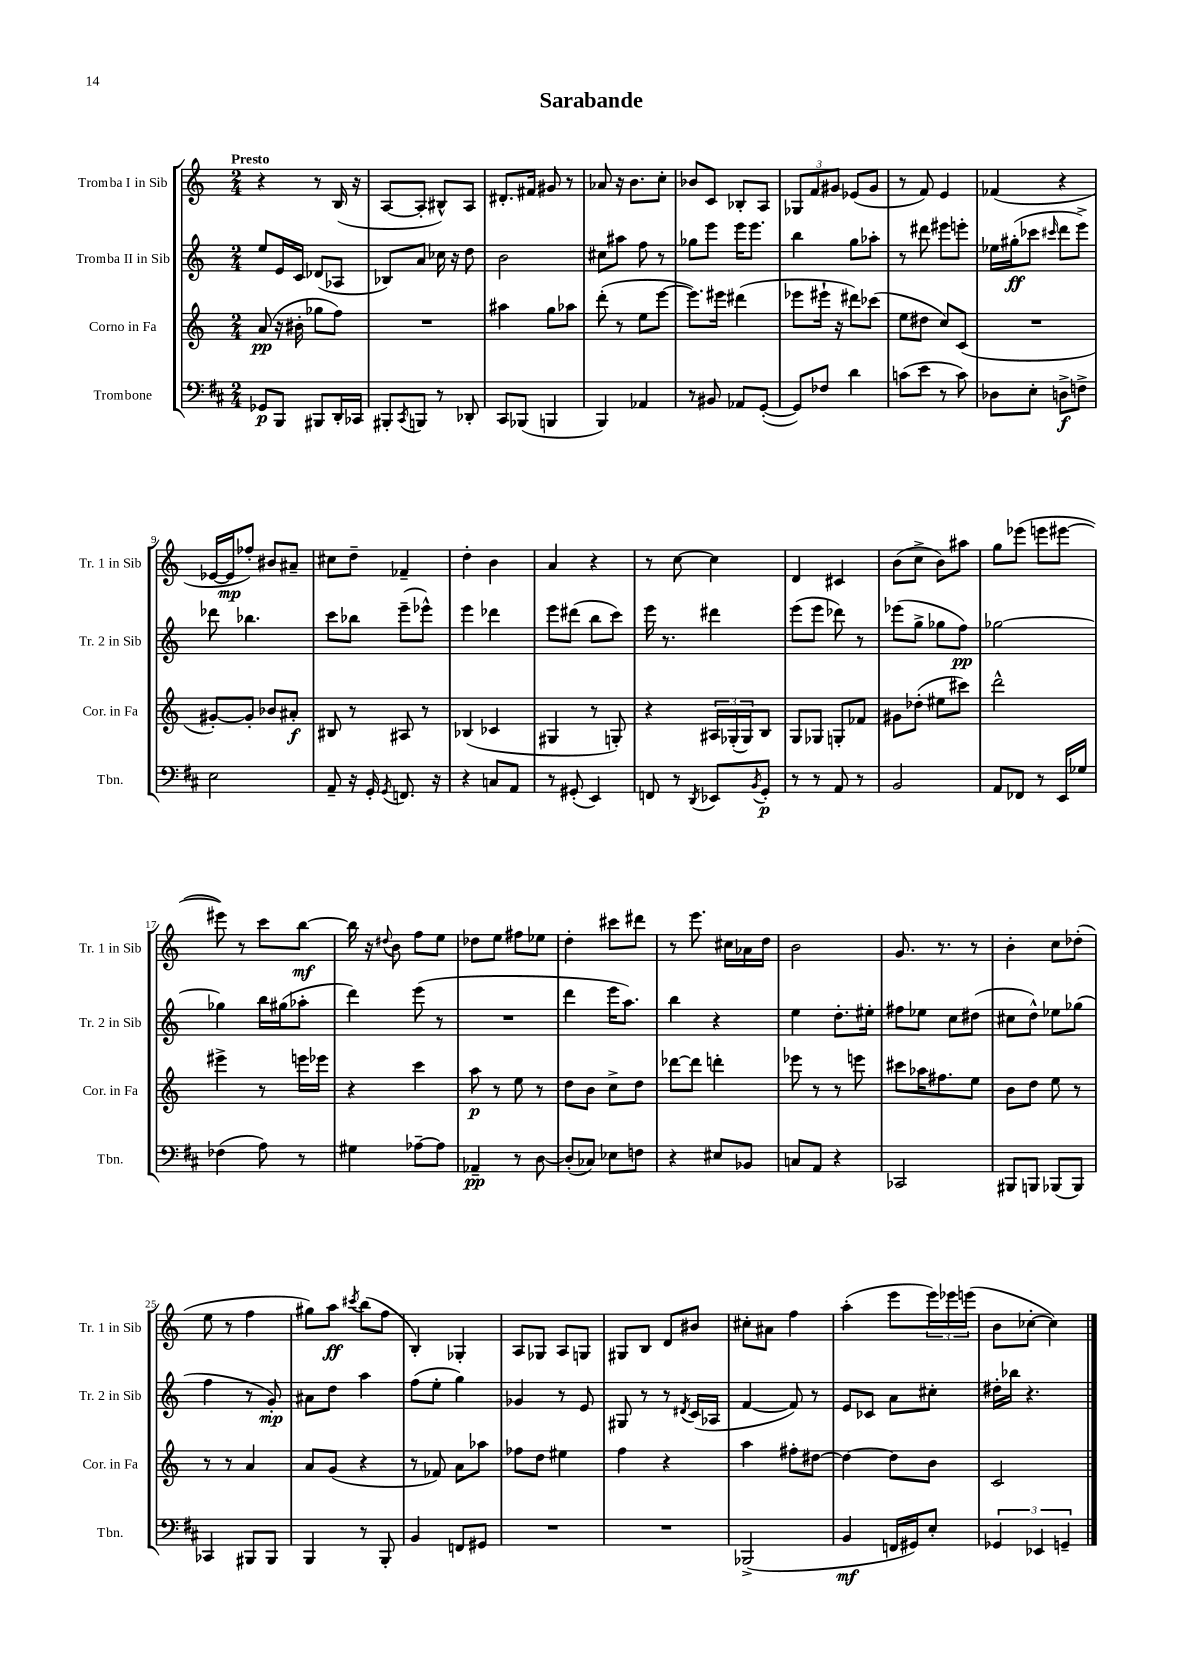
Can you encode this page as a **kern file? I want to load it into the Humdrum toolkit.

**kern	**dynam	**kern	**dynam	**kern	**dynam	**kern	**dynam
*part4	*part4	*part3	*part3	*part2	*part2	*part1	*part1
*staff4	*staff4	*staff3	*staff3	*staff2	*staff2	*staff1	*staff1
*I"Trombone	*	*I"Corno in Fa	*	*I"Tromba II in Sib	*	*I"Tromba I in Sib	*
*I'Tbn.	*	*I'Cor. in Fa	*	*I'Tr. 2 in Sib	*	*I'Tr. 1 in Sib	*
*clefF4	*	*clefG2	*	*clefG2	*	*clefG2	*
*k[f#c#]	*	*k[]	*	*k[]	*	*k[]	*
*M2/4	*	*M2/4	*	*M2/4	*	*M2/4	*
=1	=1	=1	=1	=1	=1	=1	=1
!	!	!	!	!	!	!LO:TX:a:B:t=Presto	!
8GG-X/L	p	(8a/	pp	8ee/L	.	4r	.
8BBB/J	.	16r	.	16e/L	.	.	.
.	.	16b#X'\	.	16c/JJ	.	.	.
8BBB#X/L	.	8gg-X\L	.	(8d-X/L	.	8r	.
16DD'/L	.	8ff\J)	.	8A-X/J	.	(16B/	.
16CC-X/JJ	.	.	.	.	.	16r	.
=2	=2	=2	=2	=2	=2	=2	=2
8BBB#X'/L	.	2r	.	8B-X/L)	.	[8A/L	.
8qCC#/	.	.	.	.	.	.	.
8BBBn/J	.	.	.	8a/J	.	8A'/J]	.
8r	.	.	.	16cc-X\	.	8B#X^^/L)	.
.	.	.	.	16r	.	.	.
8DD-X'/	.	.	.	8dd\	.	8A/J	.
=3	=3	=3	=3	=3	=3	=3	=3
8CC#/L	.	4aa#X\	.	2b\	.	8.d#X'/L	.
(8BBB-X/J	.	.	.	.	.	.	.
.	.	.	.	.	.	16f#X/Jk	.
4BBBn/	.	8gg\L	.	.	.	8g#X/	.
.	.	8aa-X\J	.	.	.	8r	.
=4	=4	=4	=4	=4	=4	=4	=4
4BBB/)	.	(8ddd'\	.	8cc#X\L	.	8a-X/	.
.	.	8r	.	8aa#X\J	.	16r	.
.	.	.	.	.	.	8.b\L	.
4AA-X/	.	8ee\L	.	8ff\	.	.	.
.	.	[8eee\J	.	8r	.	8cc'\J	.
=5	=5	=5	=5	=5	=5	=5	=5
8r	.	8.eee\L])	.	8gg-X\L	.	8b-X/L	.
8BB#X/	.	.	.	8eee\J	.	8c/J	.
.	.	16eee#X\Jk	.	.	.	.	.
8AA-X/L	.	(4ddd#X\	.	16eee\KL	.	8B-X'/L	.
.	.	.	.	8.eee\J	.	.	.
([8GG'/J	.	.	.	.	.	8A/J	.
=6	=6	=6	=6	=6	=6	=6	=6
8GG/L])	.	8eee-X\L	.	4bb\	.	12G-X/L	.
.	.	.	.	.	.	12f/	.
8F-X/J	.	16eee#X`\Jk	.	.	.	.	.
.	.	.	.	.	.	12g#X/J	.
.	.	16r	.	.	.	.	.
4d\	.	8ddd#X\L)	.	8gg\L	.	(8e-X/L	.
.	.	(8ccc-X\J	.	8aa-X'\J	.	8g#/J	.
=7	=7	=7	=7	=7	=7	=7	=7
(8cn\L	.	8ee\L	.	8r	.	8r	.
8e\J	.	8dd#X\J	.	8ddd#X\	.	8f/)	.
8r	.	8cc/L)	.	8eee#X\L	.	4e/	.
8c\)	.	(8c/J	.	8eeen'\J	.	.	.
=8	=8	=8	=8	=8	=8	=8	=8
8D-X\L	.	2r	.	16ee-X\LL	.	(4f-X/	.
.	.	.	.	(16gg#X'\J	ff	.	.
8E'\J	.	.	.	8ccc-X\J	.	.	.
.	.	.	.	16qqccc#X/	.	.	.
8Dn^\L	f	.	.	8ddd\L	.	4r	.
8Fn^\J	.	.	.	8eee^\J)	.	.	.
!!LO:LB:g=z
=9	=9	=9	=9	=9	=9	=9	=9
2E\	.	[8g#X'/L)	.	8ddd-X\	.	[16e-X/LL	.
.	.	.	.	.	.	16e-/J]	mp
.	.	8g#'/J]	.	4.bb-X\	.	8ff-X'/J)	.
.	.	8b-X/L	.	.	.	8b#X/L	.
.	.	8a#X'/J	f	.	.	8a#X~/J	.
=10	=10	=10	=10	=10	=10	=10	=10
8AA~/	.	8B#X/	.	8ccc\L	.	8cc#X\L	.
16r	.	8r	.	8bb-X\J	.	8dd~\J	.
16GG'/	.	.	.	.	.	.	.
8qGG/	.	.	.	.	.	.	.
8.FFn/	.	8A#X/	.	(8eee~\L	.	4f-X~/	.
.	.	8r	.	8eee-X^^\J)	.	.	.
16r	.	.	.	.	.	.	.
=11	=11	=11	=11	=11	=11	=11	=11
4r	.	(4B-X/	.	4eee\	.	4dd'\	.
8Cn/L	.	4c-X/	.	4ddd-X\	.	4b\	.
8AA/J	.	.	.	.	.	.	.
=12	=12	=12	=12	=12	=12	=12	=12
8r	.	4G#X/	.	8eee\L	.	4a/	.
(8GG#X'/	.	.	.	(8ddd#X\J	.	.	.
4EE/)	.	8r	.	8bb\L	.	4r	.
.	.	8Gn'/)	.	8ccc\J)	.	.	.
=13	=13	=13	=13	=13	=13	=13	=13
8FFn/	.	4r	.	16eee\	.	8r	.
.	.	.	.	8.r	.	.	.
8r	.	.	.	.	.	[8cc\	.
8qDD/	.	.	.	.	.	.	.
8EE-X/L	.	24A#X/LL	.	4ddd#X\	.	4cc\]	.
.	.	(24G-X'/	.	.	.	.	.
.	.	24G-/J)	.	.	.	.	.
8qBB/	.	.	.	.	.	.	.
8GG'/J	p	8B/J	.	.	.	.	.
=14	=14	=14	=14	=14	=14	=14	=14
8r	.	8G/L	.	(8eee\L	.	4d/	.
8r	.	8G-X/J	.	8eee\J	.	.	.
8AA/	.	8Gn'/L	.	8ddd-X\)	.	4c#X/	.
8r	.	8f-X/J	.	8r	.	.	.
=15	=15	=15	=15	=15	=15	=15	=15
2BB/	.	8g#X\L	.	(8eee-X\L	.	(8b\L	.
.	.	(8dd-X'\J	.	8gg^\J	.	8cc^\J	.
.	.	8ee#X\L	.	8gg-X\L	.	8b\L)	.
.	.	8ccc#X\J)	.	8ff\J)	pp	8aa#X\J	.
=16	=16	=16	=16	=16	=16	=16	=16
8AA/L	.	2ddd^^\	.	[2gg-X\	.	8gg\L	.
8FF-X/J	.	.	.	.	.	(8eee-X\J	.
8r	.	.	.	.	.	8eeen\L	.
16EE/LL	.	.	.	.	.	[8eee#X\J	.
16G-X/JJ	.	.	.	.	.	.	.
!!LO:LB:g=z
=17	=17	=17	=17	=17	=17	=17	=17
(4F-X\	.	4eee#X^\	.	4gg-X\]	.	8eee#X\])	.
.	.	.	.	.	.	8r	.
8A\)	.	8r	.	16bb\LL	.	8ccc\L	.
.	.	.	.	(16gg#X\J	.	.	.
8r	.	16eeen\LL	.	8aa-X'\J	.	[8bb\J	mf
.	.	16eee-X\JJ	.	.	.	.	.
=18	=18	=18	=18	=18	=18	=18	=18
4G#X\	.	4r	.	4ddd\)	.	16bb\]	.
.	.	.	.	.	.	16r	.
.	.	.	.	.	.	8qqdd#X/	.
.	.	.	.	.	.	8b\	.
[8A-X~\L	.	4ccc\	.	(8eee\	.	8ff\L	.
8A-\J]	.	.	.	8r	.	8ee\J	.
=19	=19	=19	=19	=19	=19	=19	=19
4AA-X~/	pp	8aa\	p	2r	.	8dd-X\L	.
.	.	8r	.	.	.	8ee\J	.
8r	.	8ee\	.	.	.	8ff#X\L	.
[8D\	.	8r	.	.	.	8ee-X\J	.
=20	=20	=20	=20	=20	=20	=20	=20
(8D'/L]	.	8dd\L	.	4ddd\	.	4dd'\	.
8C-X/J)	.	8b\J	.	.	.	.	.
8E-X\L	.	8cc^\L	.	16eee\KL	.	8ccc#X\L	.
.	.	.	.	8.aa\J)	.	.	.
8Fn\J	.	8dd\J	.	.	.	8ddd#X\J	.
=21	=21	=21	=21	=21	=21	=21	=21
4r	.	[8ddd-X\L	.	4bb\	.	8r	.
.	.	8ddd-\J]	.	.	.	8.eee\	.
8E#X/L	.	4dddn'\	.	4r	.	.	.
.	.	.	.	.	.	16cc#X\LL	.
8BB-X/J	.	.	.	.	.	16a-X\	.
.	.	.	.	.	.	16dd\JJ	.
=22	=22	=22	=22	=22	=22	=22	=22
8Cn/L	.	8eee-X\	.	4ee\	.	2b\	.
8AA/J	.	8r	.	.	.	.	.
4r	.	8r	.	8.dd'\L	.	.	.
.	.	8eeen\	.	.	.	.	.
.	.	.	.	16ee#X'\Jk	.	.	.
=23	=23	=23	=23	=23	=23	=23	=23
2CC-X/	.	8ccc#X\L	.	8ff#X\L	.	8.g/	.
.	.	16aa-X\K	.	8ee-X\J	.	.	.
.	.	8.ff#X\	.	.	.	8.r	.
.	.	.	.	8cc\L	.	.	.
.	.	8ee\J	.	(8dd#X\J	.	8r	.
=24	=24	=24	=24	=24	=24	=24	=24
8BBB#X/L	.	8b\L	.	8cc#X\L	.	4b'\	.
8BBBn/J	.	8dd\J	.	8dd^^\J)	.	.	.
(8BBB-X/L	.	8ee\	.	8ee-X\L	.	8cc\L	.
8BBB-/J)	.	8r	.	(8gg-X\J	.	(8dd-X'\J	.
!!LO:LB:g=z
=25	=25	=25	=25	=25	=25	=25	=25
4CC-X/	.	8r	.	4ff\	.	8ee\	.
.	.	8r	.	.	.	8r	.
8BBB#X/L	.	4a/	.	8r	.	4ff\	.
8BBB#/J	.	.	.	8g'/)	mp	.	.
=26	=26	=26	=26	=26	=26	=26	=26
4BBB/	.	8a/L	.	8a#X\L	.	8gg#X\L)	.
.	.	(8g/J	.	8dd\J	.	8aa\J	ff
.	.	.	.	.	.	8qccc#X/	.
8r	.	4r	.	4aa\	.	(8bb\L	.
8BBB'/	.	.	.	.	.	8ff\J	.
=27	=27	=27	=27	=27	=27	=27	=27
4BB/	.	8r	.	(8ff\L	.	4B'/)	.
.	.	8f-X/)	.	8ee'\J	.	.	.
8FFn/L	.	8a\L	.	4gg\)	.	4G-X'/	.
8GG#X/J	.	8aa-X\J	.	.	.	.	.
=28	=28	=28	=28	=28	=28	=28	=28
2r	.	8ff-X\L	.	4g-X/	.	8A/L	.
.	.	8dd\J	.	.	.	8G-X/J	.
.	.	4ee#X\	.	8r	.	8A/L	.
.	.	.	.	8e/	.	8Gn/J	.
=29	=29	=29	=29	=29	=29	=29	=29
2r	.	4ff\	.	8G#X/	.	8G#X/L	.
.	.	.	.	8r	.	8B/J	.
.	.	4r	.	8r	.	8d/L	.
.	.	.	.	8qd#X/	.	.	.
.	.	.	.	(16c/LL	.	8b#X/J	.
.	.	.	.	16A-X/JJ	.	.	.
=30	=30	=30	=30	=30	=30	=30	=30
(2BBB-X^/	.	4aa\	.	[4f/	.	8cc#X'\L	.
.	.	.	.	.	.	8a#X\J	.
.	.	8ff#X'\L	.	8f/])	.	4ff\	.
.	.	[8dd#X\J	.	8r	.	.	.
=31	=31	=31	=31	=31	=31	=31	=31
4BB/	mf	4dd#\_	.	8e/L	.	(4aa'\	.
.	.	.	.	8c-X/J	.	.	.
16FFn/LL	.	8dd#\L]	.	8a\L	.	8eee\L	.
16GG#X/J)	.	.	.	.	.	.	.
8E'/J	.	8b\J	.	8cc#X'\J	.	24eee\L)	.
.	.	.	.	.	.	24eee-X\	.
.	.	.	.	.	.	(24eeen\JJ	.
=32	=32	=32	=32	=32	=32	=32	=32
6GG-X/	.	2c/	.	16dd#X'\LL	.	8b\L	.
.	.	.	.	16bb-X\JJ	.	.	.
.	.	.	.	4.r	.	[8cc-X'\J	.
6EE-X/	.	.	.	.	.	.	.
.	.	.	.	.	.	4cc-\])	.
6GGn~/	.	.	.	.	.	.	.
==	==	==	==	==	==	==	==
*-	*-	*-	*-	*-	*-	*-	*-
